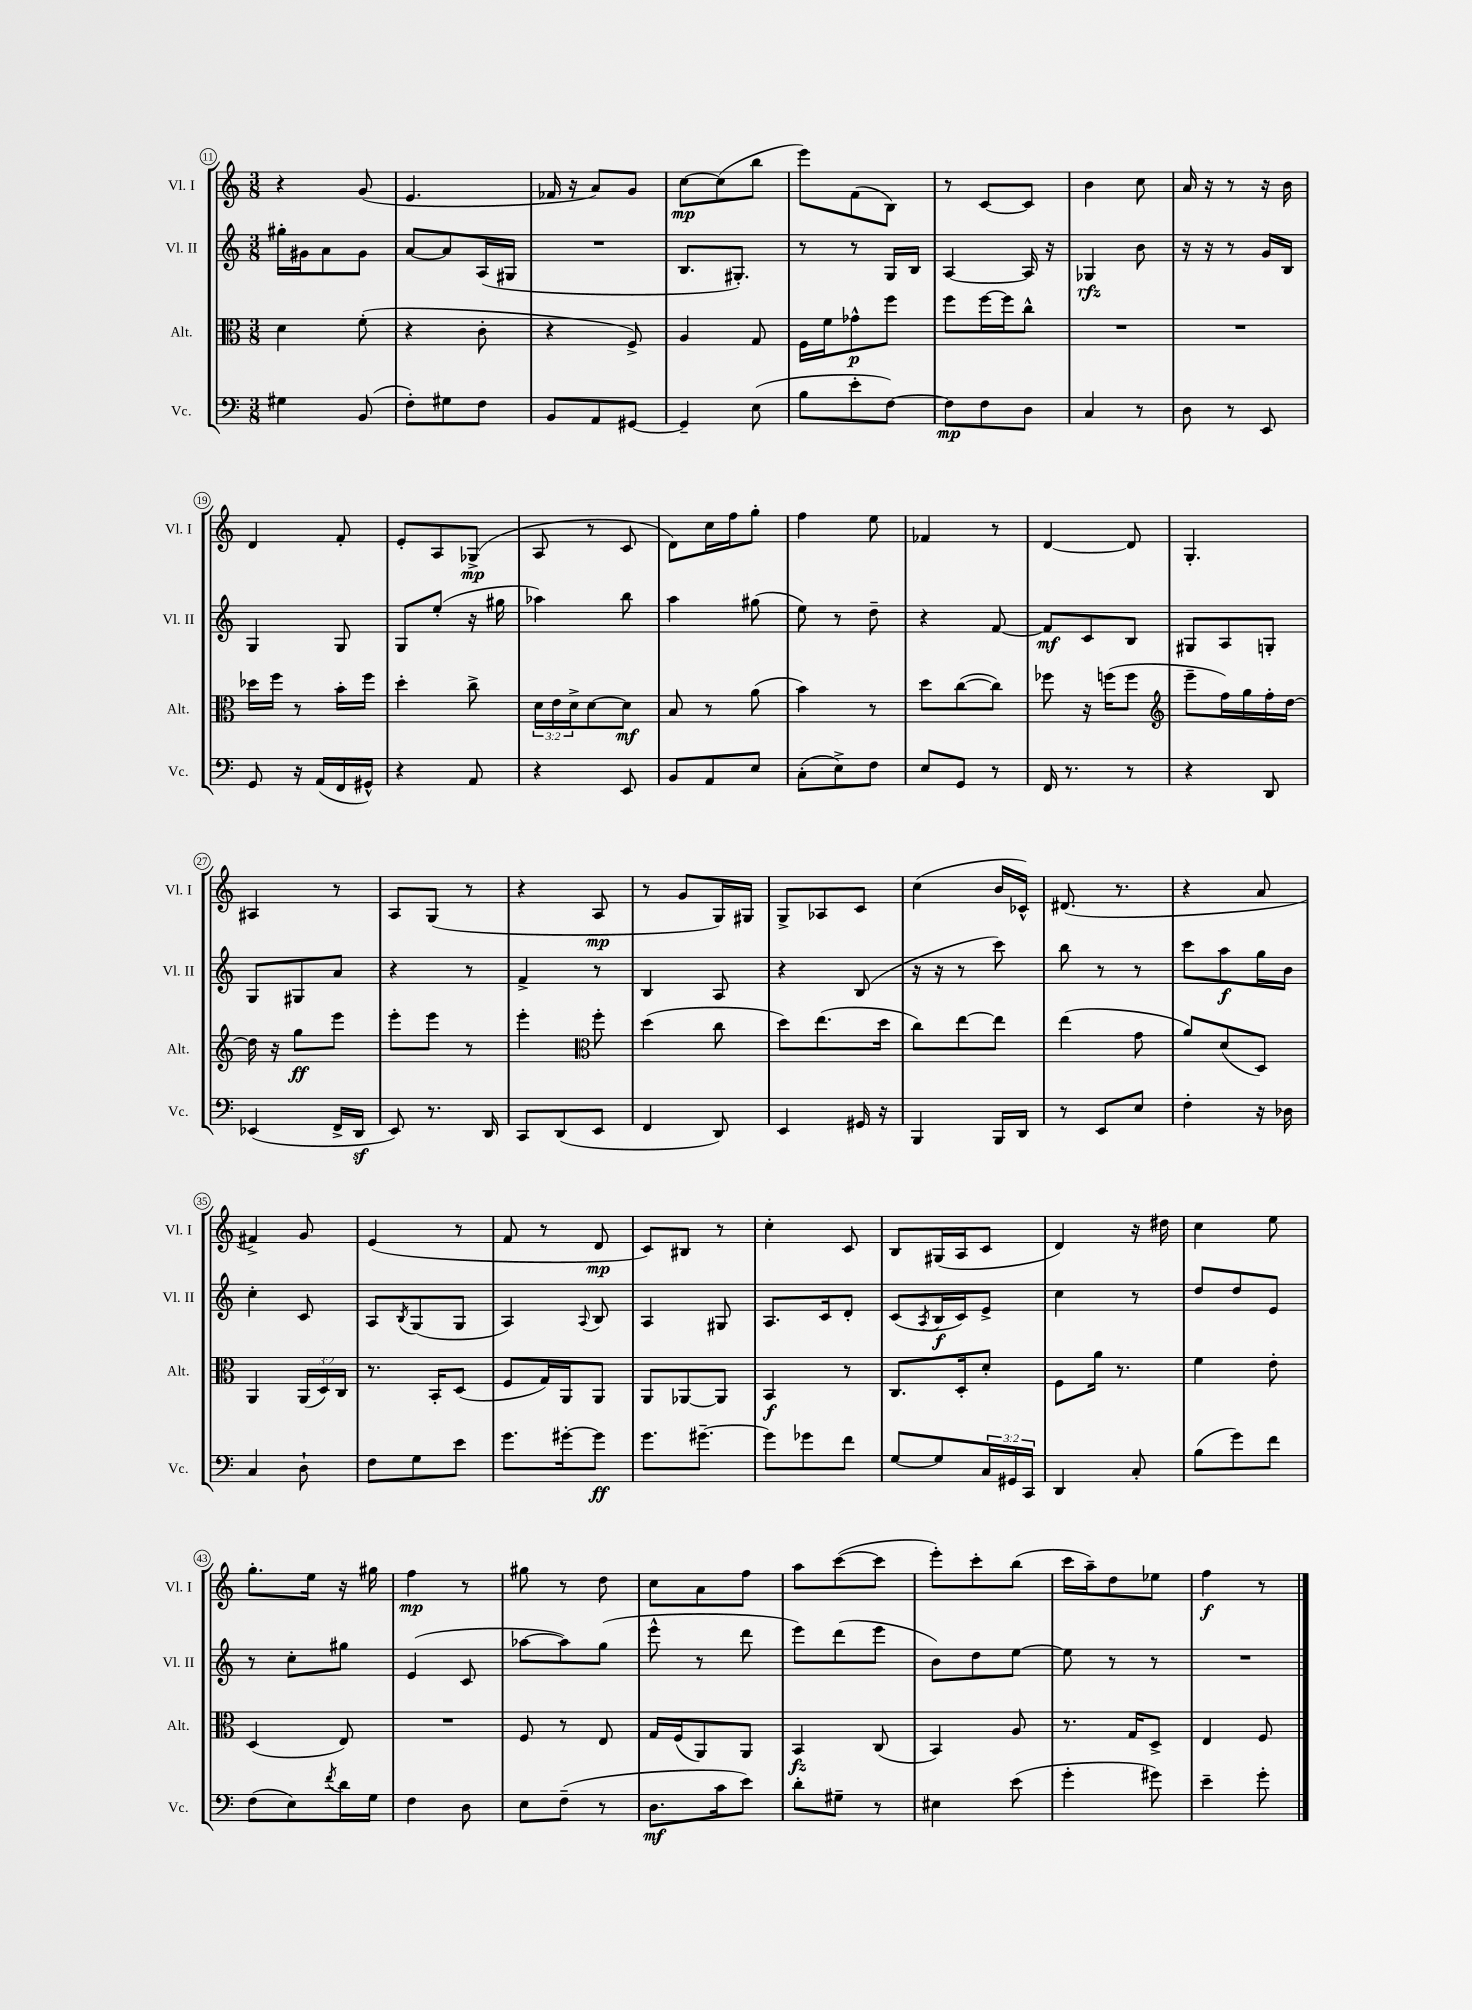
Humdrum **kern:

**kern	**kern	**kern	**kern
*staff4	*staff3	*staff2	*staff1
*clefF4	*clefC3	*clefG2	*clefG2
*k[]	*k[]	*k[]	*k[]
*M3/8	*M3/8	*M3/8	*M3/8
4G#\	4d\	16gg#'\LL	4r
.	.	16g#\J	.
.	.	8a\	.
(8BB/	(8f'\	8g#\J	(8g/
=	=	=	=
8F'\L)	4r	[8a/L	4.e/
8G#\	.	8a/]	.
8F\J	8c'\	(16A/L	.
.	.	16G#/JJ	.
=	=	=	=
8BB/L	4r	4.r	16f-/
.	.	.	16r
8AA/	.	.	8a/L)
[8GG#/J	8F^/)	.	8g/J
=	=	=	=
4GG#~/]	4A/	8.B/L	[8cc\L
.	.	.	(8cc\]
.	.	8.G#'/J)	.
(8E\	8G/	.	8bb\J
=	=	=	=
8B\L	16F\LL	8r	8eee\L)
.	16f\J	.	.
8e'\	8g-^^\	8r	(8f\
[8F\J)	8ff\J	16G/LL	8B\J)
.	.	16B/JJ	.
=	=	=	=
8F\]L	8ff\L	[4A/	8r
8F\	[16ff\L	.	[8c/L
.	16ff\]J	.	.
8D\J	8cc^^\J	16A/]	8c/]J
.	.	16r	.
=	=	=	=
4C/	4.r	4G-/	4b\
8r	.	8b\	8cc\
=	=	=	=
8D\	4.r	16r	16a/
.	.	16r	16r
8r	.	8r	8r
8EE/	.	16g/LL	16r
.	.	16B/JJ	16b\
=	=	=	=
8GG/	16dd-\LL	4G/	4d/
.	16ff\JJ	.	.
16r	8r	.	.
(16AA/LL	.	.	.
16FF/	16b'\LL	8G/	8f'/
16GG#^^/JJ)	16ff\JJ	.	.
=	=	=	=
4r	4dd'\	8G/L	8e'/L
.	.	(8ee'/J	8A/
8AA/	8cc^\	16r	(8G-^/J
.	.	16gg#\	.
=	=	=	=
4r	24d\LL	4aa-\)	8A/
.	24e\	.	.
.	24d^\J	.	.
.	[8d\	.	8r
8EE/	8d\]J	8bb\	8c/
=	=	=	=
8BB/L	8B/	4aa\	8d\L)
8AA/	8r	.	16cc\L
.	.	.	16ff\J
8E/J	(8a\	(8gg#\	8gg'\J
=	=	=	=
(8C'\L	4b\)	8ee\)	4ff\
8E^\)	.	8r	.
8F\J	8r	8dd~\	8ee\
=	=	=	=
8E/L	8dd\L	4r	4f-/
8GG/J	([8cc\	.	.
8r	8cc\]J)	[8f/	8r
=	=	=	=
16FF/	8ff-\	8f/]L	[4d/
8.r	.	.	.
.	16r	8c/	.
.	(16ff\LK	.	.
8r	8ff\J	8B/J	8d/]
=	=	=	=
*	*clefG2	*	*
4r	8eee~\L	8G#/L	4.G'/
.	16ff\L)	8A/	.
.	16gg\	.	.
8DD/	16ff'\	8G'/J	.
.	[16dd\JJ	.	.
=	=	=	=
(4EE-/	16dd\]	8G/L	4A#/
.	16r	.	.
.	8gg\L	8G#/	.
16FF^/LL	8eee\J	8a/J	8r
16DD/JJ	.	.	.
=	=	=	=
8EE/)	8eee'\L	4r	8A/L
8.r	8eee\J	.	(8G/J
.	8r	8r	8r
16DD/	.	.	.
=	=	=	=
8CC/L	4eee'\	4f^/	4r
(8DD/	.	.	.
*	*clefC3	*	*
8EE/J	8ff'\	8r	8A/
=	=	=	=
4FF/	(4dd\	4B/	8r
.	.	.	8g/L
8DD/)	8cc\	8A/	16G/L)
.	.	.	16G#/JJ
=	=	=	=
4EE/	8dd\L)	4r	8G^/L
.	(8.ee\	.	8A-/
16GG#/	.	(8B/	8c/J
16r	16dd\Jk	.	.
=	=	=	=
4BBB/	8cc\L)	16r	(4cc\
.	.	16r	.
.	[8ee\	8r	.
16BBB/LL	8ee\]J	8ccc\)	16b/LL
16DD/JJ	.	.	16c-^^/JJ)
=	=	=	=
8r	(4ee\	8bb\	(8.d#/
8EE/L	.	8r	.
.	.	.	8.r
8E/J	8g\	8r	.
=	=	=	=
4F'\	8a/L)	8ccc\L	4r
.	(8d/	8aa\	.
16r	8D/J)	16gg\L	8a/
16D-\	.	16b\JJ	.
=	=	=	=
4C/	4AA/	4cc'\	4f#^/)
8D`\	(24AA/LL	8c/	8g/
.	24D/)	.	.
.	24C/JJ	.	.
=	=	=	=
8F\L	8.r	8A/L	(4e/
.	.	8qB/	.
8G\	.	(8G/	.
.	16BB'/LK	.	.
8e\J	(8D/J	8G/J	8r
=	=	=	=
8.g\L	8F/L	4A/)	8f/
.	16G/L)	.	8r
[16g#'\k	16AA/J	.	.
.	.	8qqA/	.
8g#\]J	8AA/J	8B/	8d/
=	=	=	=
8.g\L	8AA/L	4A/	8c/L)
.	[8AA-/	.	8B#/J
[8.g#~\J	.	.	.
.	8AA-/]J	8G#/	8r
=	=	=	=
8g#\]L	4BB/	8.A/L	4cc'\
8g-\	.	.	.
.	.	16c/k	.
8f\J	8r	8d'/J	8c/
=	=	=	=
[8G/L	8.C/L	(8c/L	8B/L
.	.	8qA/	.
8G/]	.	16B/L	(16G#/L
.	16D'/k	16c/J)	16A/J
24C/L	8d'/J	8e^/J	8c/J
24GG#/	.	.	.
24CC/JJ	.	.	.
=	=	=	=
4DD/	8F\L	4cc\	4d/)
.	16a\Jk	.	.
.	8.r	.	.
8C'/	.	8r	16r
.	.	.	16dd#\
=	=	=	=
(8B\L	4f\	8dd/L	4cc\
8g\)	.	8dd/	.
8f\J	8e'\	8e/J	8ee\
=	=	=	=
(8F\L	(4D/	8r	8.gg'\L
8E\)	.	8cc'\L	.
.	.	.	16ee\Jk
8qf/	.	.	.
16d\L	8E/)	8gg#\J	16r
16G\JJ	.	.	16gg#\
=	=	=	=
4F\	4.r	(4e/	4ff\
8D\	.	8c/	8r
=	=	=	=
8E\L	8F/	[8aa-\L	8gg#\
(8F~\J	8r	8aa-\])	8r
8r	8E/	(8gg\J	8dd\
=	=	=	=
8.D\L	16G/LL	8eee^^\	8cc\L
.	(16F/J	.	.
.	8AA/)	8r	8a\
16c\k	.	.	.
8e\J)	8AA/J	8ddd\	8ff\J
=	=	=	=
8d'\L	4BB/	8eee\L)	8aa\L
8G#~\J	.	(8ddd\	([8ccc\
8r	(8C/	8eee\J	8ccc\]J
=	=	=	=
4E#\	4BB/)	8b\L)	8eee'\L)
.	.	8dd\	8ccc'\
(8e\	8A/	[8ee\J	(8bb\J
=	=	=	=
4g'\	8.r	8ee\]	16ccc\LL
.	.	.	16aa~\J)
.	.	8r	8dd\
.	16G/LK	.	.
8g#\)	8D^/J	8r	8ee-\J
=	=	=	=
4e~\	4E/	4.r	4ff\
8g'\	8F/	.	8r
==	==	==	==
*-	*-	*-	*-
